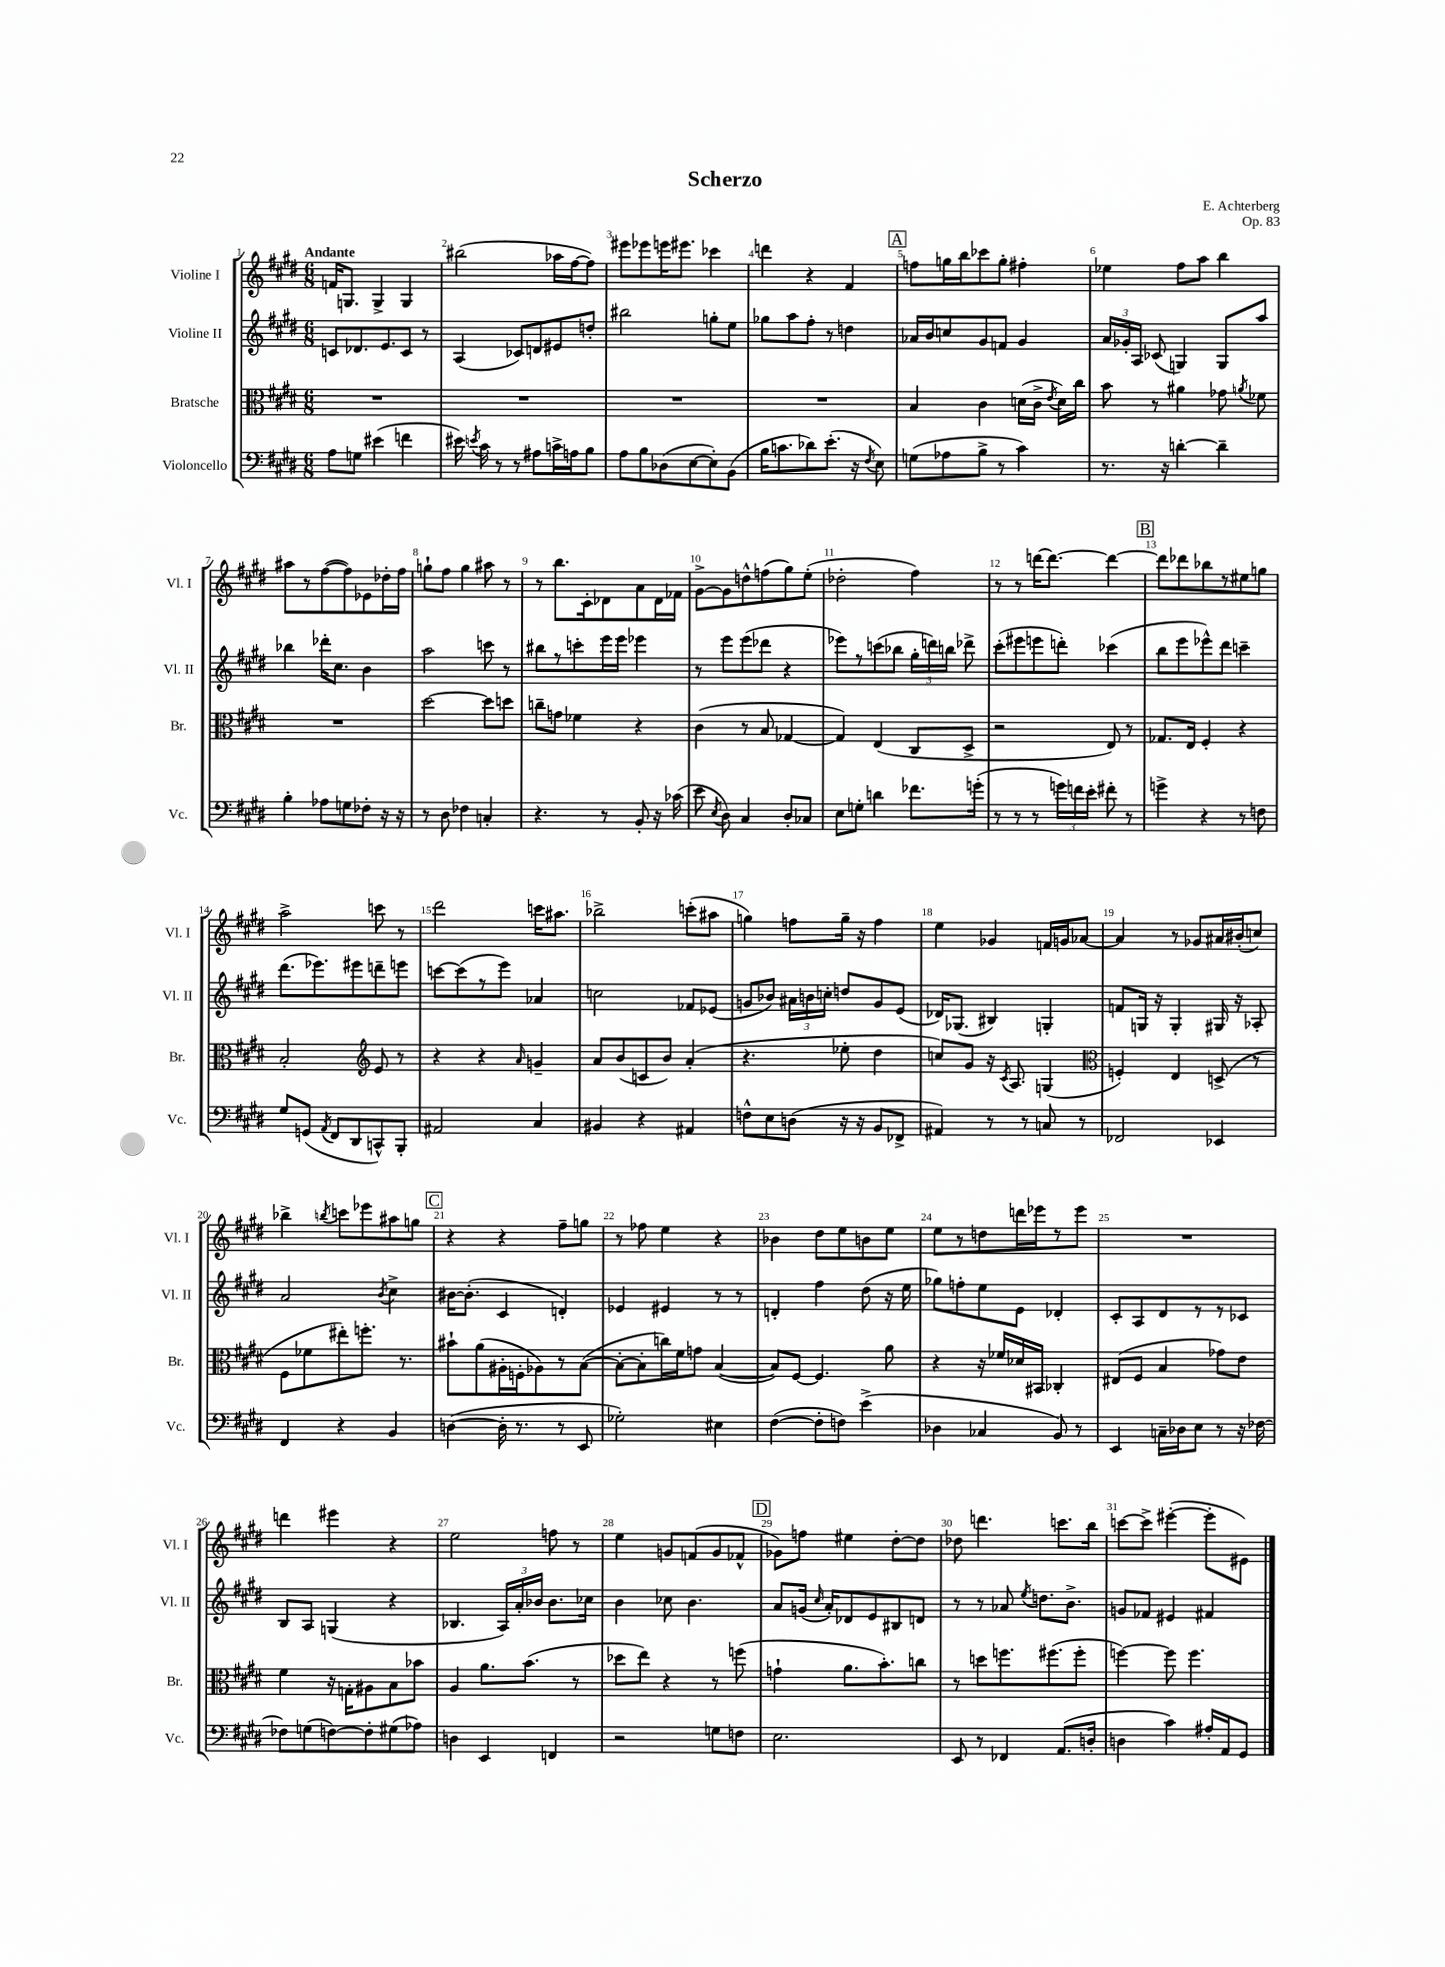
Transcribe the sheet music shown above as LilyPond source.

\header { title = "Scherzo" composer = "E. Achterberg" opus = "Op. 83" }
<<
\new StaffGroup <<
\new Staff = "s0" \with { instrumentName = "Violine I" shortInstrumentName = "Vl. I" } {
    \clef treble \key e \major \numericTimeSignature \time 6/8 \tempo "Andante"
    \autoBeamOff f'16[ g8.] g4-> g4 |
    bis''2( aes''16[ fis''16~ fis''8]) |
    eis'''8[ ees'''8 e'''16 eis'''8.] ces'''4 |
    d'''4 r4 fis'4 |
    \mark \markup { \box "A" } f''8[ g''16 b''16 ces'''8 g''8]-. fis''4-. |
    ees''4 fis''8[ a''8] b''4 |
    ais''8[ r8 fis''8~( fis''8) ees'8 des''16-. fis''16] |
    g''8[-! fis''8] g''4 ais''8 r8 |
    r8 b''8.[ cis'16-. des'8 a'8 des'16 fes'16] |
    gis'8[~-> gis'8 d''8-^ f''8( gis''8) e''8]-.( |
    des''2-. fis''4) |
    r8 r8 d'''16[~ d'''8.]~ d'''4~ |
    \mark \markup { \box "B" } d'''8[ des'''8 bes''8 r8 eis''8 g''8] |
    a''2-> c'''8 r8 |
    dis'''2 c'''16[ ais''8.] |
    bes''2-> c'''8[-.( ais''8] |
    g''4) f''8[ g''16]-- r16 f''4 |
    e''4 ges'4 f'16[ g'16 aes'8]~ |
    aes'4 r8 ges'8[ ais'16 bis'16-.( c''8]) |
    bes''4-> \acciaccatura { b''8 } c'''8[ ees'''8 ais''8 g''8] |
    \mark \markup { \box "C" } r4 r4 fis''8[-- g''8] |
    r8 fes''8 e''4 r4 |
    bes'4 dis''8[ e''8 b'8 e''8] |
    e''8[ r8 d''8 d'''16 ees'''16 r8 ees'''8] |
    R2. |
    d'''4 eis'''4 r4 |
    e''2 f''8 r8 |
    e''4 g'8[ f'8( g'8 fes'8]-^ |
    \mark \markup { \box "D" } ges'8[) f''8] eis''4 dis''8[~-. dis''8] |
    des''8 d'''4. c'''8.[ b''16] |
    c'''8[~ c'''8]-> eis'''4~-.( eis'''8[-. eis'8]) \bar "|." |
}
\new Staff = "s1" \with { instrumentName = "Violine II" shortInstrumentName = "Vl. II" } {
    \clef treble \key e \major \numericTimeSignature \time 6/8
    \autoBeamOff c'8[ des'8. e'8. c'8] r8 |
    a4( ces'8[) d'8 eis'8 d''8]-. |
    bis''2 g''8[-. e''8] |
    ges''8[ a''8 fis''8]-. r8 d''4 |
    \mark \markup { \box "A" } aes'16[ b'16 c''8 gis'8 f'8] gis'4 |
    \tuplet 3/2 { a'16[ ges'16-. a16] } ces'8( g4) g8[ a''8] |
    bes''4 des'''16[-. cis''8.] b'4 |
    a''2 c'''8 r8 |
    bis''8[ r8 c'''8-. e'''16 e'''16] ees'''4 |
    r8 e'''8[ e'''8( des'''8] r4 |
    ees'''8[) r8 c'''8( bes''8] \tuplet 3/2 { gis''16[-. d'''16) b''16] } des'''8-> |
    cis'''8[-.( eis'''8 e'''8 d'''8]-.) ces'''4( |
    \mark \markup { \box "B" } b''8[ e'''8 ees'''8-^) dis'''8] c'''4-- |
    dis'''8.[( ees'''8.) eis'''8 d'''8-- e'''8] |
    c'''8[~ c'''8( r8 e'''8]) aes'4 |
    c''2 fes'8[ ees'8]( |
    g'8[ bes'8]) \tuplet 3/2 { ais'16[ b'16 c''16]-. } d''8[ g'8 e'8]( |
    des'16[) ges8.]( bis4) g4-. |
    f'8[ g16] r16 g4-. gis16 r16 aes8-. |
    a'2 \acciaccatura { b'8 } cis''4-> |
    \mark \markup { \box "C" } bis'16[~ bis'8.]-.( cis'4 d'4-.) |
    ees'4 eis'4 r8 r8 |
    d'4-. fis''4 dis''8( r16 e''16 |
    ges''8[) f''8-. e''8 e'8] des'4-. |
    cis'8[-. a8 dis'8 r8 r8 ces'8] |
    b8[ a8] g4( r4 |
    bes4. \tuplet 3/2 { a16[) a'16-. bes'16] } bes'8.[ ces''16] |
    b'4 ces''8 b'4. |
    \mark \markup { \box "D" } a'8[ g'16]( \grace { cis''16 } a'16[-.) des'8 e'8 bis8 d'8] |
    r8 r8 aes'8 \acciaccatura { e''8 } d''8.[ b'8.]-> |
    g'8[ fes'8] eis'4 fis'4 \bar "|." |
}
\new Staff = "s2" \with { instrumentName = "Bratsche" shortInstrumentName = "Br." } {
    \clef alto \key e \major \numericTimeSignature \time 6/8
    \autoBeamOff R2. |
    R2. |
    R2. |
    R2. |
    \mark \markup { \box "A" } b4 cis'4 d'16[( cis'16]-> \acciaccatura { e'8 } d'16[) cis''16] |
    b'8 r8 ais'4 ges'8 \acciaccatura { a'8 } fes'8 |
    R2. |
    dis''2~ dis''8[ d''8] |
    c''8[-- g'8] fes'4 r4 |
    cis'4( r8 b8 ges4~ |
    ges4) e4( cis8[ dis8]-> |
    r2 e8) r8 |
    \mark \markup { \box "B" } ges8.[ e16] fis4-. r4 |
    b2-. \clef treble e'8 r8 |
    r4 r4 \grace { a'16 } g'4-- |
    a'8[ b'8( c'8 b'8]) a'4-.( |
    r4. ees''8-. dis''4 |
    c''8[) gis'8] r16 \acciaccatura { cis'8 } a8. g4( |
    \clef alto f4-.) e4 d8->( r8 |
    fis8[ fes'8 eis''8-.) f''8.]-. r8. |
    \mark \markup { \box "C" } bis'8[-! a'8( ais16-. f16-. aes8) r8 b8]~( |
    b8[~-. b8-. c''16) fis'16 g'8] b4~( |
    b8[) fis8]~ fis4. a'8 |
    r4 r16 fes'16[ des'16 bis,16] ces4-. |
    eis8[( fis8] b4 ges'8[) e'8] |
    fis'4 r16 g16[-. ais8 b8 bes'8] |
    a4 a'8.[ b'8.]( r8 |
    des''8[ e''8]) r4 r8 f''8( |
    \mark \markup { \box "D" } g'4-! a'8.[ b'8.-.) c''8] |
    r8 d''8[ f''8. fis''8.( fis''8]-. |
    f''4~) f''8 f''4. \bar "|." |
}
\new Staff = "s3" \with { instrumentName = "Violoncello" shortInstrumentName = "Vc." } {
    \clef bass \key e \major \numericTimeSignature \time 6/8
    \autoBeamOff a8[ g8] eis'4( f'4 |
    eis'16) \acciaccatura { e'8 } cis'16 r8 r8 ais8[ c'16-> a16 b8] |
    a8[ b8 des8( e8~ e8-.) b,8]( |
    b16[ c'8. des'8) e'8.]-.( r16 \acciaccatura { fis8 } e8) |
    \mark \markup { \box "A" } g8[( aes8 b8]-> r8 cis'4) |
    r8. r16 d'4~-. d'4-- |
    b4-. aes8[ g8 fes8]-. r16 r16 |
    r8 dis8 fes4 c4-. |
    r4. r8 b,8-. r16 ces'16( |
    e'8 \acciaccatura { e8 } dis8) cis4 dis8[-. ces8] |
    e8[ g8]-. d'4 fes'8.[ g'16]-.( |
    r8 r8 r8 \tuplet 3/2 { g'16[) f'16 e'16]-. } fis'8-. r8 |
    \mark \markup { \box "B" } g'4-> r4 r8 f8 |
    gis8[ g,8]( \acciaccatura { a,8 } fis,8[ dis,8 c,8-^) b,,8]-. |
    ais,2 cis4 |
    bis,4 r4 ais,4 |
    f8[-^ e8 d8]( r16 r16 b,8[ fes,8]-> |
    ais,4) r8 r8 c8 r8 |
    fes,2 ees,4 |
    fis,4 r4 b,4 |
    \mark \markup { \box "C" } d4~( d16-. r8. r8 e,8 |
    ges2-.) eis4 |
    fis4~( fis8[-. f8]) e'4->( |
    des4 ces4 b,8) r8 |
    e,4 c16[-- des16 e8] r8 r16 fes16~ |
    fes8[ g8( f8~) f8-. gis8( aes8]) |
    d4 e,4 f,4 |
    r2 g8[ f8] |
    \mark \markup { \box "D" } e2. |
    e,8 r8 fes,4 a,8.[( d16]-. |
    d4 cis'4) ais16[-. a,16 gis,8] \bar "|." |
}
>>
>>
\layout { \context { \Score \override BarNumber.break-visibility = ##(#f #t #t) barNumberVisibility = #all-bar-numbers-visible } }
